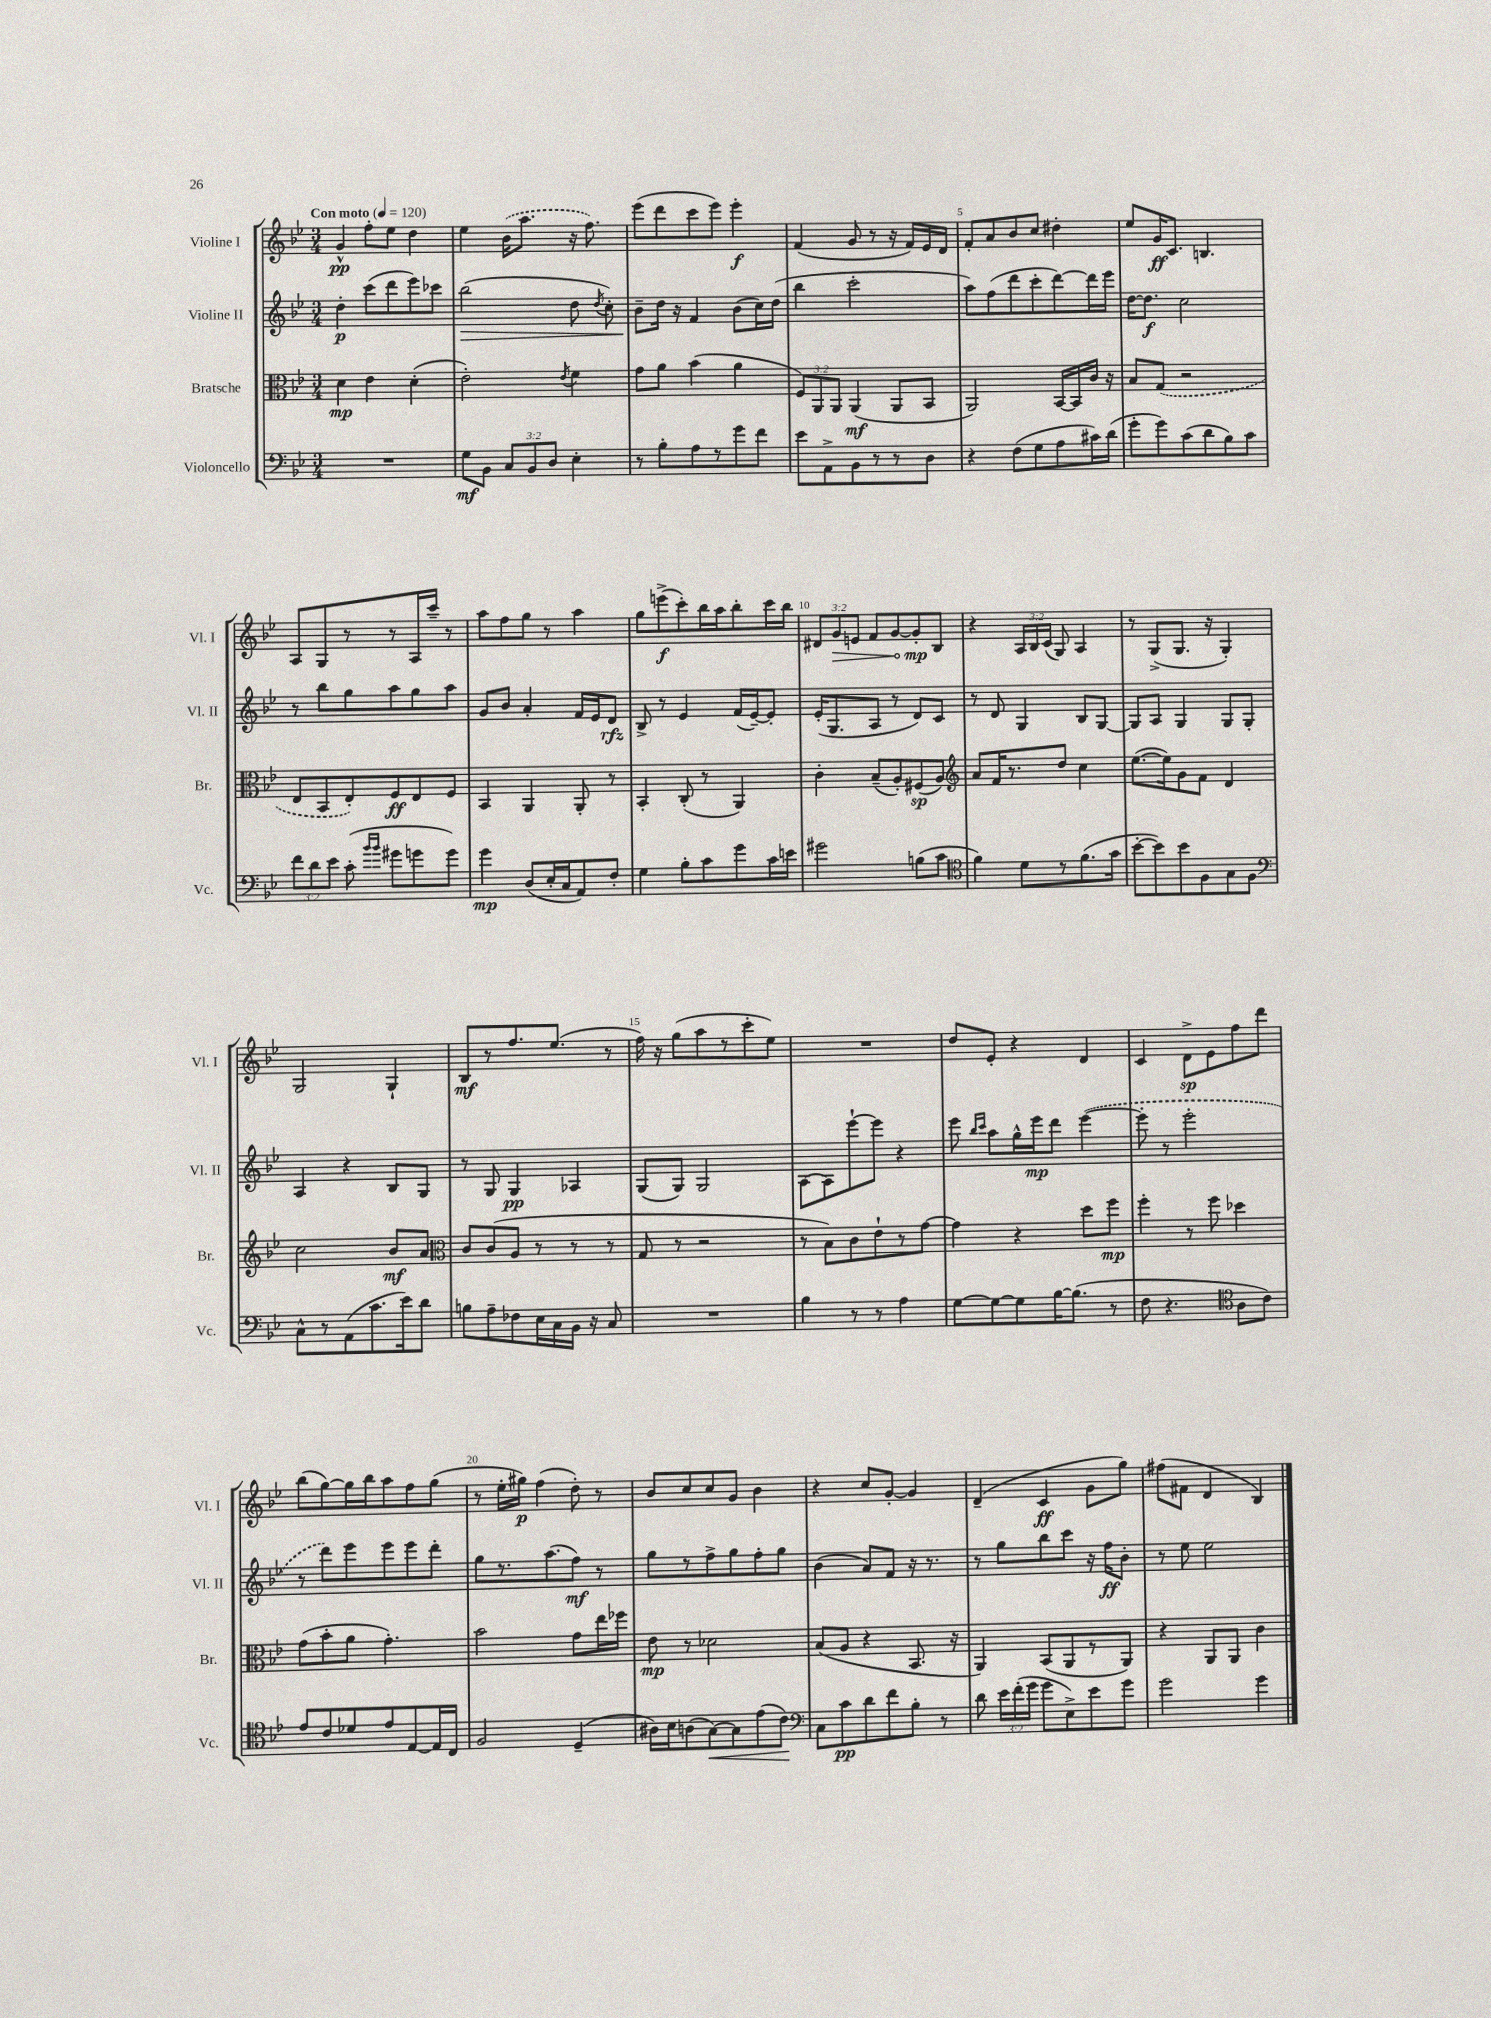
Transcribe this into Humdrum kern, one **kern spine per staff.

**kern	**kern	**kern	**kern
*staff4	*staff3	*staff2	*staff1
*clefF4	*clefC3	*clefG2	*clefG2
*k[b-e-]	*k[b-e-]	*k[b-e-]	*k[b-e-]
*M3/4	*M3/4	*M3/4	*M3/4
*MM120	*MM120	*MM120	*MM120
2.r	4d	4dd'	4g^^
.	4e-	(8ccc	8ff'
.	.	8ddd	8ee-
.	(4d'	8eee-)	4dd
.	.	8ccc-	.
=	=	=	=
8G	2e-')	(2bb-	4ee-
8BB-	.	.	.
12C	.	.	(16b-
.	.	.	8.aa
12BB-	.	.	.
12D	.	.	.
.	8qe-	.	.
4E-'	4f	8dd	16r
.	.	.	8.ff)
.	.	8qdd	.
.	.	8cc')	.
=	=	=	=
8r	8g	8b-~	(8eee-
8B-'	8a	16dd	8ddd
.	.	16r	.
8A	(4b-	4f	8ccc
8r	.	.	8eee-)
8g	4a	(8b-	4eee-'
8f	.	16cc)	.
.	.	(16dd	.
=	=	=	=
8e-	12F)	4bb-	(4f
.	12AA	.	.
8AA^	.	.	.
.	12AA	.	.
8BB-	(4AA	2ccc'	8g
8r	.	.	8r
8r	8AA	.	16r
.	.	.	16f)
8D	8BB-	.	16e-
.	.	.	16d
=	=	=	=
4r	2AA)	8aa)	8f'
.	.	(8ff	8a
(8F	.	8ddd	8b-
8G	.	8ccc'	8cc
8A	[16BB-	[8ddd)	4dd#'
.	16BB-]	.	.
16c#)	16c	16ddd]	.
(16d	16r	16eee-	.
=	=	=	=
8g'	8B-	[16dd	8ee-
.	.	8.dd]	.
8g)	(8G	.	16g
.	.	.	8.c
(8c	2r	2cc	.
8d	.	.	4.B
8B-)	.	.	.
8c	.	.	.
=	=	=	=
12f	8E-	8r	8A
12d	.	.	.
.	8BB-	8bb-	8G
12e-	.	.	.
(8c'	8E-')	8gg	8r
16qqb-	.	.	.
16qqb-	.	.	.
8g#	8F	8aa	8r
8g	8E-	8gg	16A
.	.	.	16ccc~
8g)	8F	8aa	8r
=	=	=	=
4g	4BB-	8g	8aa
.	.	8b-	8ff
(8D	4AA	4a'	8gg
16E-'	.	.	8r
16C	.	.	.
8AA)	8AA'	16f	4aa
.	.	16e-	.
8F'	8r	8d	.
=	=	=	=
4G	4BB-'	8B-^	8gg
.	.	8r	(8eee^
8B-'	(8C'	4e-	8ccc')
8c	8r	.	16bb-
.	.	.	16aa
8g	4AA)	(16f	8bb-'
.	.	[16e-~)	.
16c	.	8e-']	16ccc
16e	.	.	16bb-
=	=	=	=
2g#	4c'	(16e-'	12d#
.	.	8.G	.
.	.	.	12g
.	.	.	12e
.	(8B-~	8A	8f
.	8A')	8r	[8g
(8B	(8F#	8d)	8g']
8c	8A)	8c	8B-
=	=	=	=
*clefC4	*clefG2	*	*
4f)	8a	8r	4r
.	16f	8d	.
.	8.r	.	.
8d	.	4G	24A
.	.	.	24B-
.	.	.	(24c
8r	8dd	.	8G)
(8.f	4cc	8B-	4A
.	.	[8G	.
16g	.	.	.
=	=	=	=
[8b-'	([8.ee-	8G]	8r
8b-])	.	8A	(8G^
.	16ee-])	.	.
8b-	8g	4G	8.G
8F	8f	.	.
.	.	.	16r
8G	4d	8G	4G')
8F	.	8G'	.
=	=	=	=
*clefF4	*	*	*
8C^^	2cc	4A	2G
8r	.	.	.
(8AA	.	4r	.
8.c	.	.	.
.	8b-	8B-	4G`
16e-)	.	.	.
8d	8a	8G	.
=	=	=	=
*	*clefC3	*	*
8B	8c	8r	8B-
8A~	(8c	8G	8r
8F-	8A	4G	8.ff
16E-	8r	.	.
16C	.	.	(8.ee-
16BB-	8r	4A-	.
16r	.	.	.
8C	8r	.	8r
=	=	=	=
2.r	8G	(8G	16ff)
.	.	.	16r
.	8r	8G)	(8gg
.	2r	2G	8aa
.	.	.	8r
.	.	.	8ccc'
.	.	.	8ee-)
=	=	=	=
4B-	8r	[8A	2.r
.	8B-)	8A]	.
8r	8c	[8eee-`	.
8r	8e-`	8eee-]	.
4A	8r	4r	.
.	[8g	.	.
=	=	=	=
[8G	4g]	8eee-	8dd
.	.	16qqbb-	.
.	.	16qqccc	.
8G_	.	8aa	8e-'
8G]	4r	16gg^^	4r
.	.	16eee-	.
[16B-	.	8ddd	.
(8.B-]	.	.	.
.	8dd	([4eee-	4d
8r	8ff	.	.
=	=	=	=
8F	4ff'	8eee-']	4c
4.r	.	8r	.
.	8r	2eee-'	8d^
.	8ff	.	8e-
*clefC4	*	*	*
8A	4dd-	.	8ff
8c)	.	.	8ddd
=	=	=	=
8e-	(8g	8r	(8bb-
8c	8b-'	8ddd)	[8gg)
8d-	8a	8eee-	16gg]
.	.	.	16bb-
8e-	4.g')	8eee-	8aa
[8E-	.	8eee-	8ff
16E-]	.	8ddd'	(8gg
16C	.	.	.
=	=	=	=
2F	2b-	8gg	8r
.	.	8.r	16ee-'
.	.	.	16gg#)
.	.	.	(4ff
.	.	(8.aa	.
(4D~	8g	8ff)	8dd')
.	16ee-	8r	8r
.	16ff-	.	.
=	=	=	=
16A#)	8e-	8gg	8b-
16B-	.	.	.
(8A	8r	8r	8cc
[8G)	2d-	8ff^	8cc
8G]	.	8gg	8g
(8e-	.	8ff'	4b-
8c)	.	8gg	.
=	=	=	=
*clefF4	*	*	*
8C	(8B-	(4b-	4r
8c	8A	.	.
8d	4r	8a)	8cc
8f	.	8f	[8g'
8B-'	8.BB-	16r	4g]
.	.	8.r	.
8r	.	.	.
.	16r	.	.
=	=	=	=
8d	4AA)	8r	(4d~
24e-	.	8gg	.
(24f'	.	.	.
24g	.	.	.
8g	(8BB-	8bb-	4c
8E-^)	8AA	8ccc	.
8e-	8r	16r	8g
.	.	16ff	.
8g	8AA)	8b-'	8gg)
=	=	=	=
2g	4r	8r	(8ff#
.	.	8ee-	8f#
.	8AA	2ee-	4d
.	8AA	.	.
4g	4c	.	4B-)
==	==	==	==
*-	*-	*-	*-
